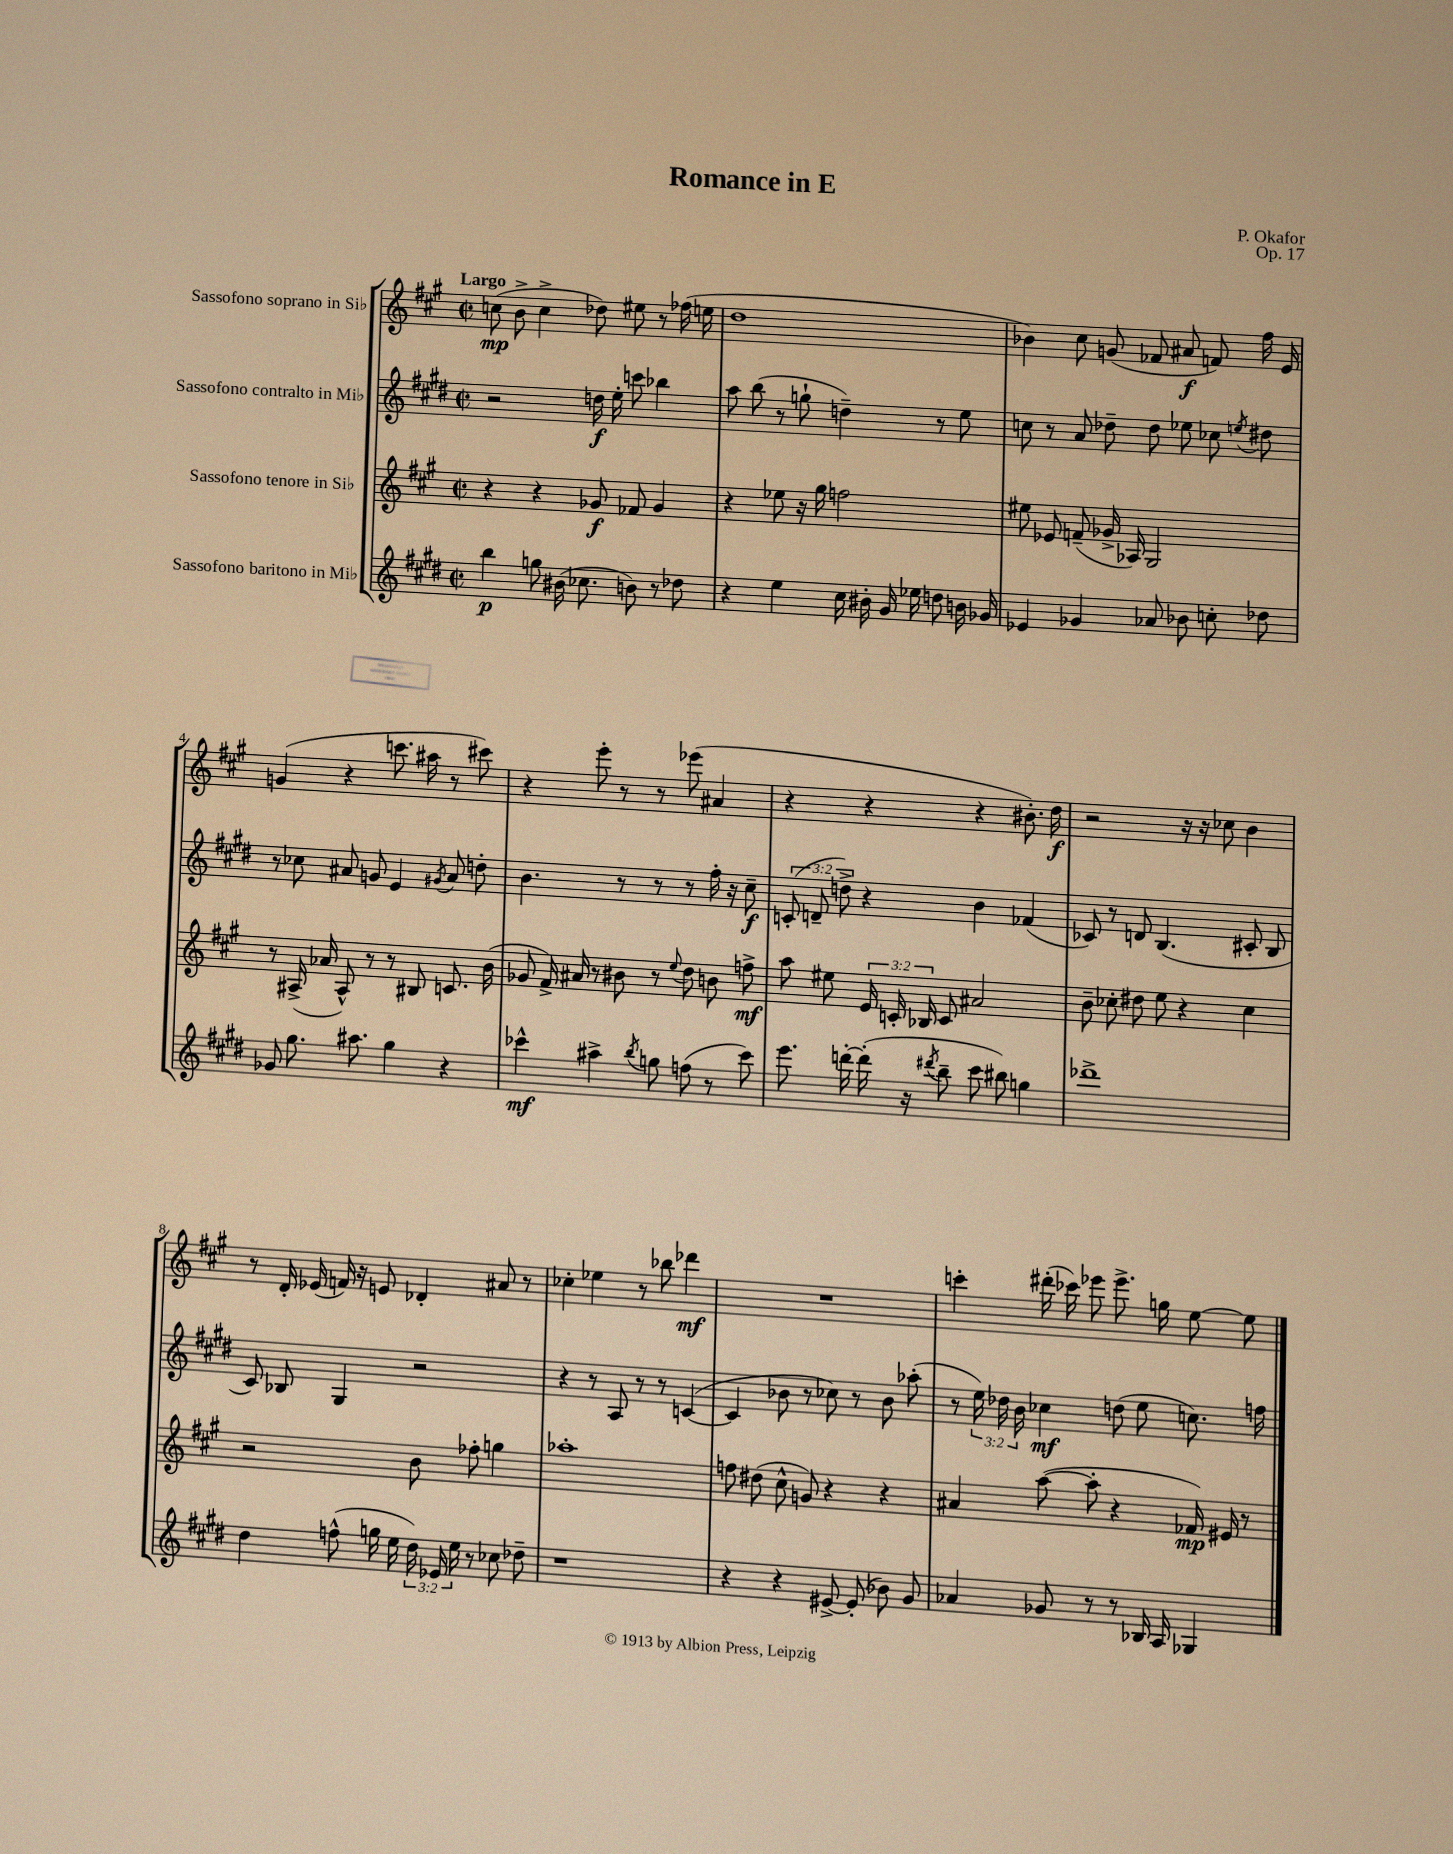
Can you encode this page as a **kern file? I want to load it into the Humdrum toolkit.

**kern	**kern	**kern	**kern
*staff4	*staff3	*staff2	*staff1
*clefG2	*clefG2	*clefG2	*clefG2
*k[f#c#g#d#]	*k[f#c#g#]	*k[f#c#g#d#]	*k[f#c#g#]
*M2/2	*M2/2	*M2/2	*M2/2
*met(c|)	*met(c|)	*met(c|)	*met(c|)
4bb\	4r	2r	(8cc\
.	.	.	8b^\
8gg\	4r	.	4cc^\
(16b#\	.	.	.
8.cc-\	.	.	.
.	8g-/	16dd\	8dd-\)
.	.	16ee'\	.
8b\)	8f-/	8ccc\	8ee#\
8r	4g-/	4bb-\	8r
8dd-\	.	.	(16ff-\
.	.	.	16ee\
=	=	=	=
4r	4r	8aa\	1dd
.	.	(8bb\	.
4ee\	8ee-\	8r	.
.	16r	8gg`\	.
.	16gg#\	.	.
16cc#\	2ff\	4dd~\)	.
16b#'\	.	.	.
16g#/	.	.	.
16ee-\	.	.	.
8dd\	.	8r	.
16b\	.	8ee\	.
16g-/	.	.	.
=	=	=	=
4e-/	8ee#\	8cc\	4b-\)
.	8e-/	8r	.
4g-/	(8f~/	8a/	8cc#\
.	16g-^/	8dd-~\	(8g/
.	16A-/)	.	.
8a-/	2G#/	8dd-\	8f-/
8b-\	.	8ee-\	8a#/
8cc'\	.	8cc-\	8f/)
.	.	8qee/	.
8dd-\	.	8dd#\	16ff#\
.	.	.	16e/
=	=	=	=
8g-/	8r	8r	(4g/
8.gg#\	(16A#^/	8cc-\	.
.	16a-/	.	.
.	8A#^^/)	8a#/	4r
8.aa#\	.	.	.
.	8r	8g/	.
4gg#\	8r	4e/	8.ccc\
.	8B#/	.	.
.	.	.	16aa#\
.	.	8qg#/	.
4r	8.c/	8a#/	8r
.	.	8dd'\	8ccc#\)
.	(16b\	.	.
=	=	=	=
4ccc-^^\	8g-/	4.b\	4r
.	16f#^/)	.	.
.	16a#/	.	.
4aa#^\	8r	.	8eee'\
.	8b#\	8r	8r
8qbb/	.	.	.
8gg\	8r	8r	8r
.	8qqee/	.	.
(8ff\	8dd\	8r	(8eee-\
8r	8b\	16ff#'\	4a#/
.	.	16r	.
8ccc-\)	8ff^\	8cc#~\	.
=	=	=	=
8.eee\	8aa\	(12c'/	4r
.	.	12d~/	.
.	8ee#\	.	.
.	.	12dd^\)	.
[16ddd'\	.	.	.
(16ddd'\]	24e/	4r	4r
.	24c'/	.	.
16r	.	.	.
.	24B-/	.	.
8qddd#/	.	.	.
8bb~\	8c/	.	.
8ccc#\	2a#/	4b\	4r
8bb#\)	.	.	.
4gg\	.	(4f-/	8.b#'\)
.	.	.	16dd\
=	=	=	=
1ddd-^	8b~\	8c-/)	2r
.	8cc-'\	8r	.
.	8dd#\	8d/	.
.	8ee\	(4.B/	.
.	4r	.	16r
.	.	.	16r
.	.	.	8cc-\
.	4cc-\	8c#'/	4b\
.	.	8B/	.
=	=	=	=
4dd#\	2r	8c#/)	8r
.	.	8B-/	16d'/
.	.	.	(16e-/
(8ff^^\	.	4G#/	16f/)
.	.	.	16r
16gg\	.	.	8e/
16ee\	.	.	.
24dd#\)	8b\	2r	4d-'/
24e-/	.	.	.
24ee\	.	.	.
8r	8ff-'\	.	.
8cc-\	4gg\	.	8a#/
8dd-~\	.	.	8r
=	=	=	=
1r	1aa-'	4r	4cc-'\
.	.	8r	4ee-\
.	.	8A/	.
.	.	8r	8r
.	.	8r	8bb-\
.	.	([4c/	4ddd-\
=	=	=	=
4r	8ff\	4c/]	1r
.	(8dd#\	.	.
4r	8cc#^^\	8b-\	.
.	8g/)	8r	.
[8e#^/	4r	8cc-\)	.
(8e#'/]	.	8r	.
8b-\)	4r	8b-\	.
8g#/	.	(8aa-'\	.
=	=	=	=
4a-/	4a#/	8r	4ccc'\
.	.	24ee\)	.
.	.	24dd-\	.
.	.	24b\	.
8g-/	([8aa\	4cc-\	(16ddd#'\
.	.	.	16ccc-\)
8r	8aa'\]	.	8eee-\
8r	4r	(8dd\	8.eee-^\
16B-/	.	8ee\	.
16A/	.	.	16gg\
4G-/	16f-/)	8.cc\)	[8ee\
.	16e#/	.	.
.	8r	.	8ee\]
.	.	16ff\	.
==	==	==	==
*-	*-	*-	*-
